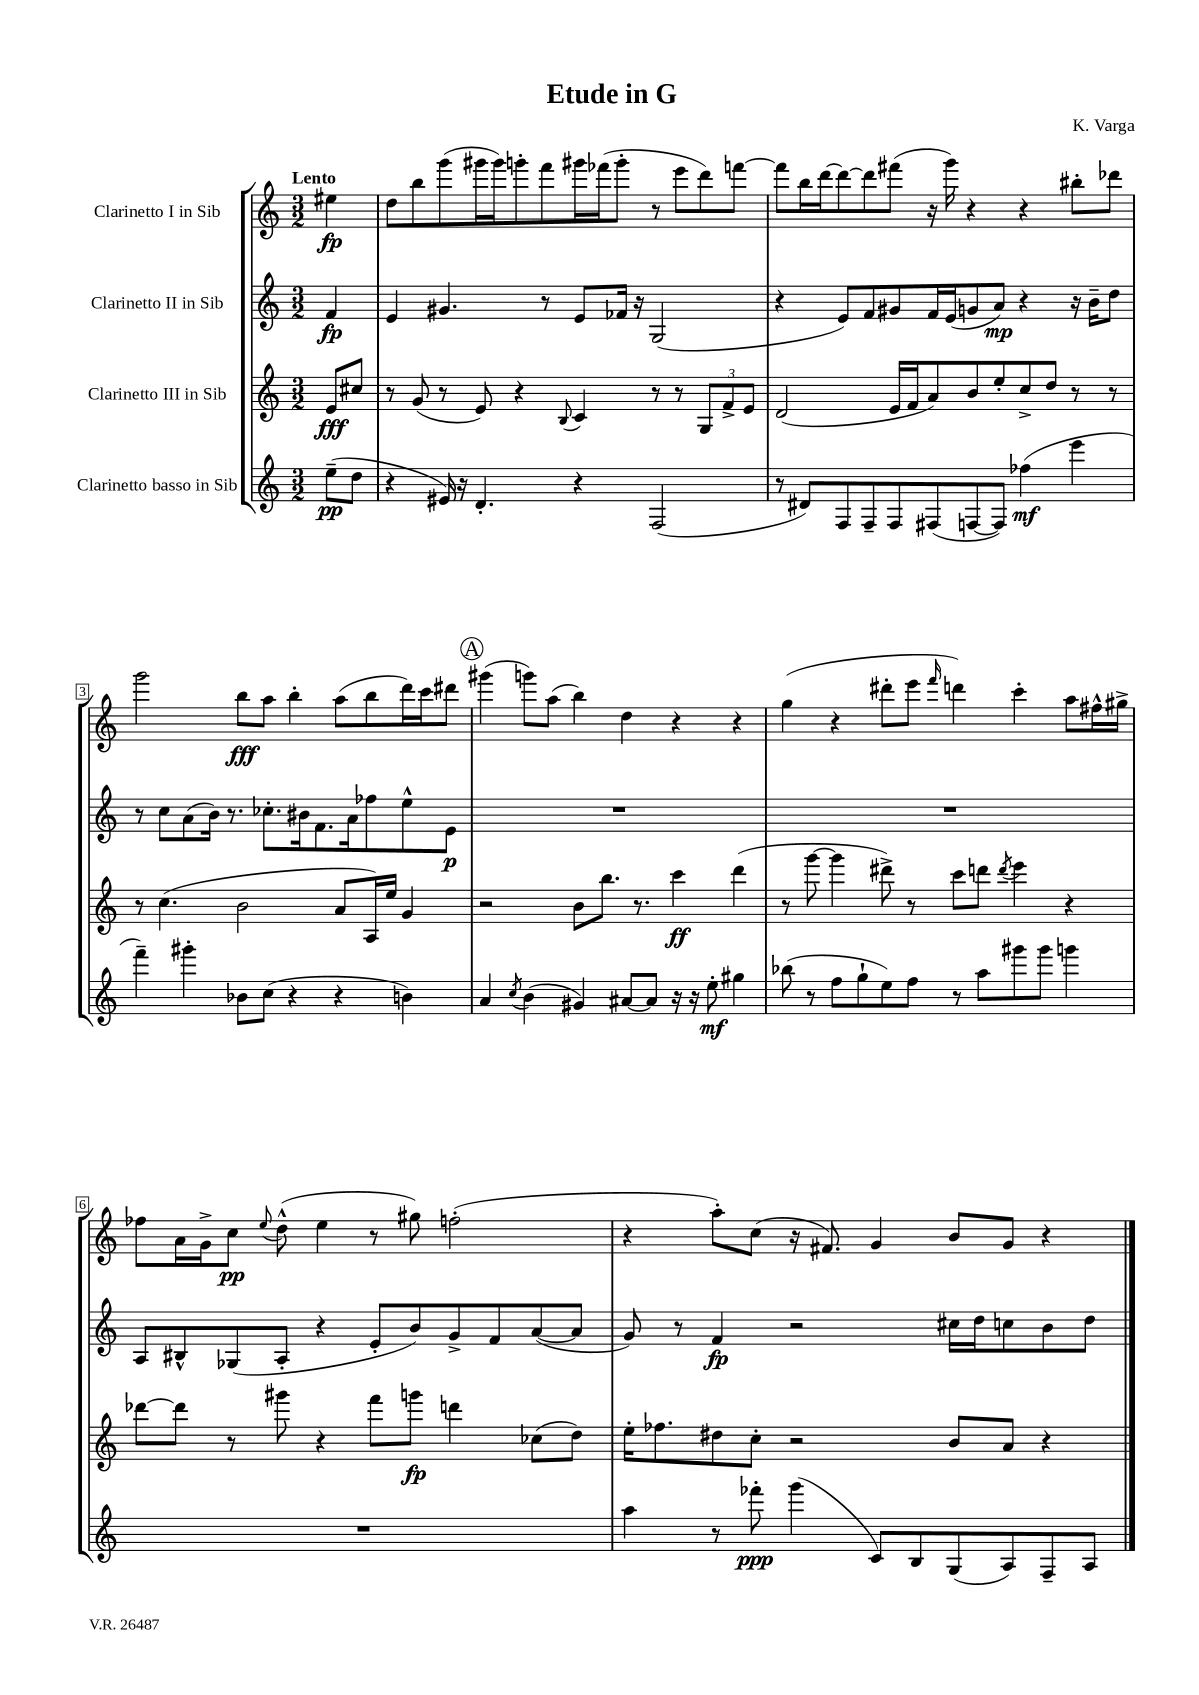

**kern	**kern	**kern	**kern
*staff4	*staff3	*staff2	*staff1
*clefG2	*clefG2	*clefG2	*clefG2
*k[]	*k[]	*k[]	*k[]
*M3/2	*M3/2	*M3/2	*M3/2
(8ee~	8e	4f	4ee#
8dd	8cc#	.	.
=	=	=	=
4r	8r	4e	8dd
.	(8g	.	8bb
16e#)	8r	4.g#	(8ggg
16r	.	.	.
4.d'	8e)	.	16ggg#
.	.	.	16ggg#)
.	4r	.	8ggg'
.	.	8r	8fff
.	8qqB	.	.
4r	4c	8e	16ggg#
.	.	.	(16fff-
.	.	16f-	8ggg#'
.	.	16r	.
(2F	8r	(2G	8r
.	8r	.	8eee
.	12G	.	8ddd)
.	12f^	.	.
.	.	.	[8fff
.	12e	.	.
=	=	=	=
8r	(2d	4r	8fff]
8d#)	.	.	16bb
.	.	.	[16ddd
8F	.	8e)	8ddd_
8F~	.	8f	8ddd]
8F	16e	8g#	(8fff#
.	16f	.	.
(8F#	8a)	16f	16r
.	.	(16e	16ggg)
[8F	8b	8g	4r
8F])	8ee'	8a)	.
(4ff-	8cc^	4r	4r
.	8dd	.	.
4eee	8r	16r	8bb#'
.	.	16b~	.
.	8r	8dd	8ddd-
=	=	=	=
4fff~)	8r	8r	2ggg
.	(4.cc	8cc	.
4ggg#'	.	(8a	.
.	.	16b)	.
.	.	8.r	.
8b-	2b	.	8bb
(8cc	.	8.cc-'	8aa
4r	.	.	4bb'
.	.	16b#	.
.	.	8.f	.
4r	8a	.	(8aa
.	.	16a	.
.	16A)	8ff-	8bb
.	16ee	.	.
4b)	4g	8ee^^	16ddd)
.	.	.	16ccc
.	.	8e	8ddd#
=	=	=	=
4a	2r	1.r	(4ggg#
8qcc	.	.	.
(4b	.	.	8ggg)
.	.	.	(8aa
4g#)	8b	.	4bb)
.	8.bb	.	.
[8a#	.	.	4dd
.	8.r	.	.
8a#]	.	.	.
16r	4ccc	.	4r
16r	.	.	.
8ee'	.	.	.
4gg#	(4ddd	.	4r
=	=	=	=
(8bb-	8r	1.r	(4gg
8r	[8ggg	.	.
8ff	4ggg]	.	4r
8gg`	.	.	.
8ee)	8ddd#^)	.	8ddd#'
8ff	8r	.	8eee
.	.	.	16qqfff
8r	8ccc	.	4ddd)
8aa	8ddd	.	.
.	8qddd	.	.
8ggg#	4eee	.	4ccc'
8ggg#	.	.	.
4ggg	4r	.	8aa
.	.	.	16ff#^^
.	.	.	16gg#^
=	=	=	=
1.r	[8ddd-	8A	8ff-
.	8ddd-]	8B#^^	16a
.	.	.	16g^
.	8r	(8G-	8cc
.	.	.	8qqee
.	8ggg#	8A'	(8dd^^
.	4r	4r	4ee
.	8fff	8e'	8r
.	8ggg	8b)	8gg#)
.	4ddd	8g^	(2ff'
.	.	8f	.
.	(8cc-	([8a	.
.	8dd)	8a]	.
=	=	=	=
4aa	16ee'	8g)	4r
.	8.ff-	.	.
.	.	8r	.
8r	8dd#	4f	8aa')
8fff-'	8cc'	.	(8cc
(4ggg	2r	2r	16r
.	.	.	8.f#)
8c)	.	.	4g
8B	.	.	.
(8G	8b	16cc#	8b
.	.	16dd	.
8A)	8a	8cc	8g
8F~	4r	8b	4r
8A	.	8dd	.
==	==	==	==
*-	*-	*-	*-
